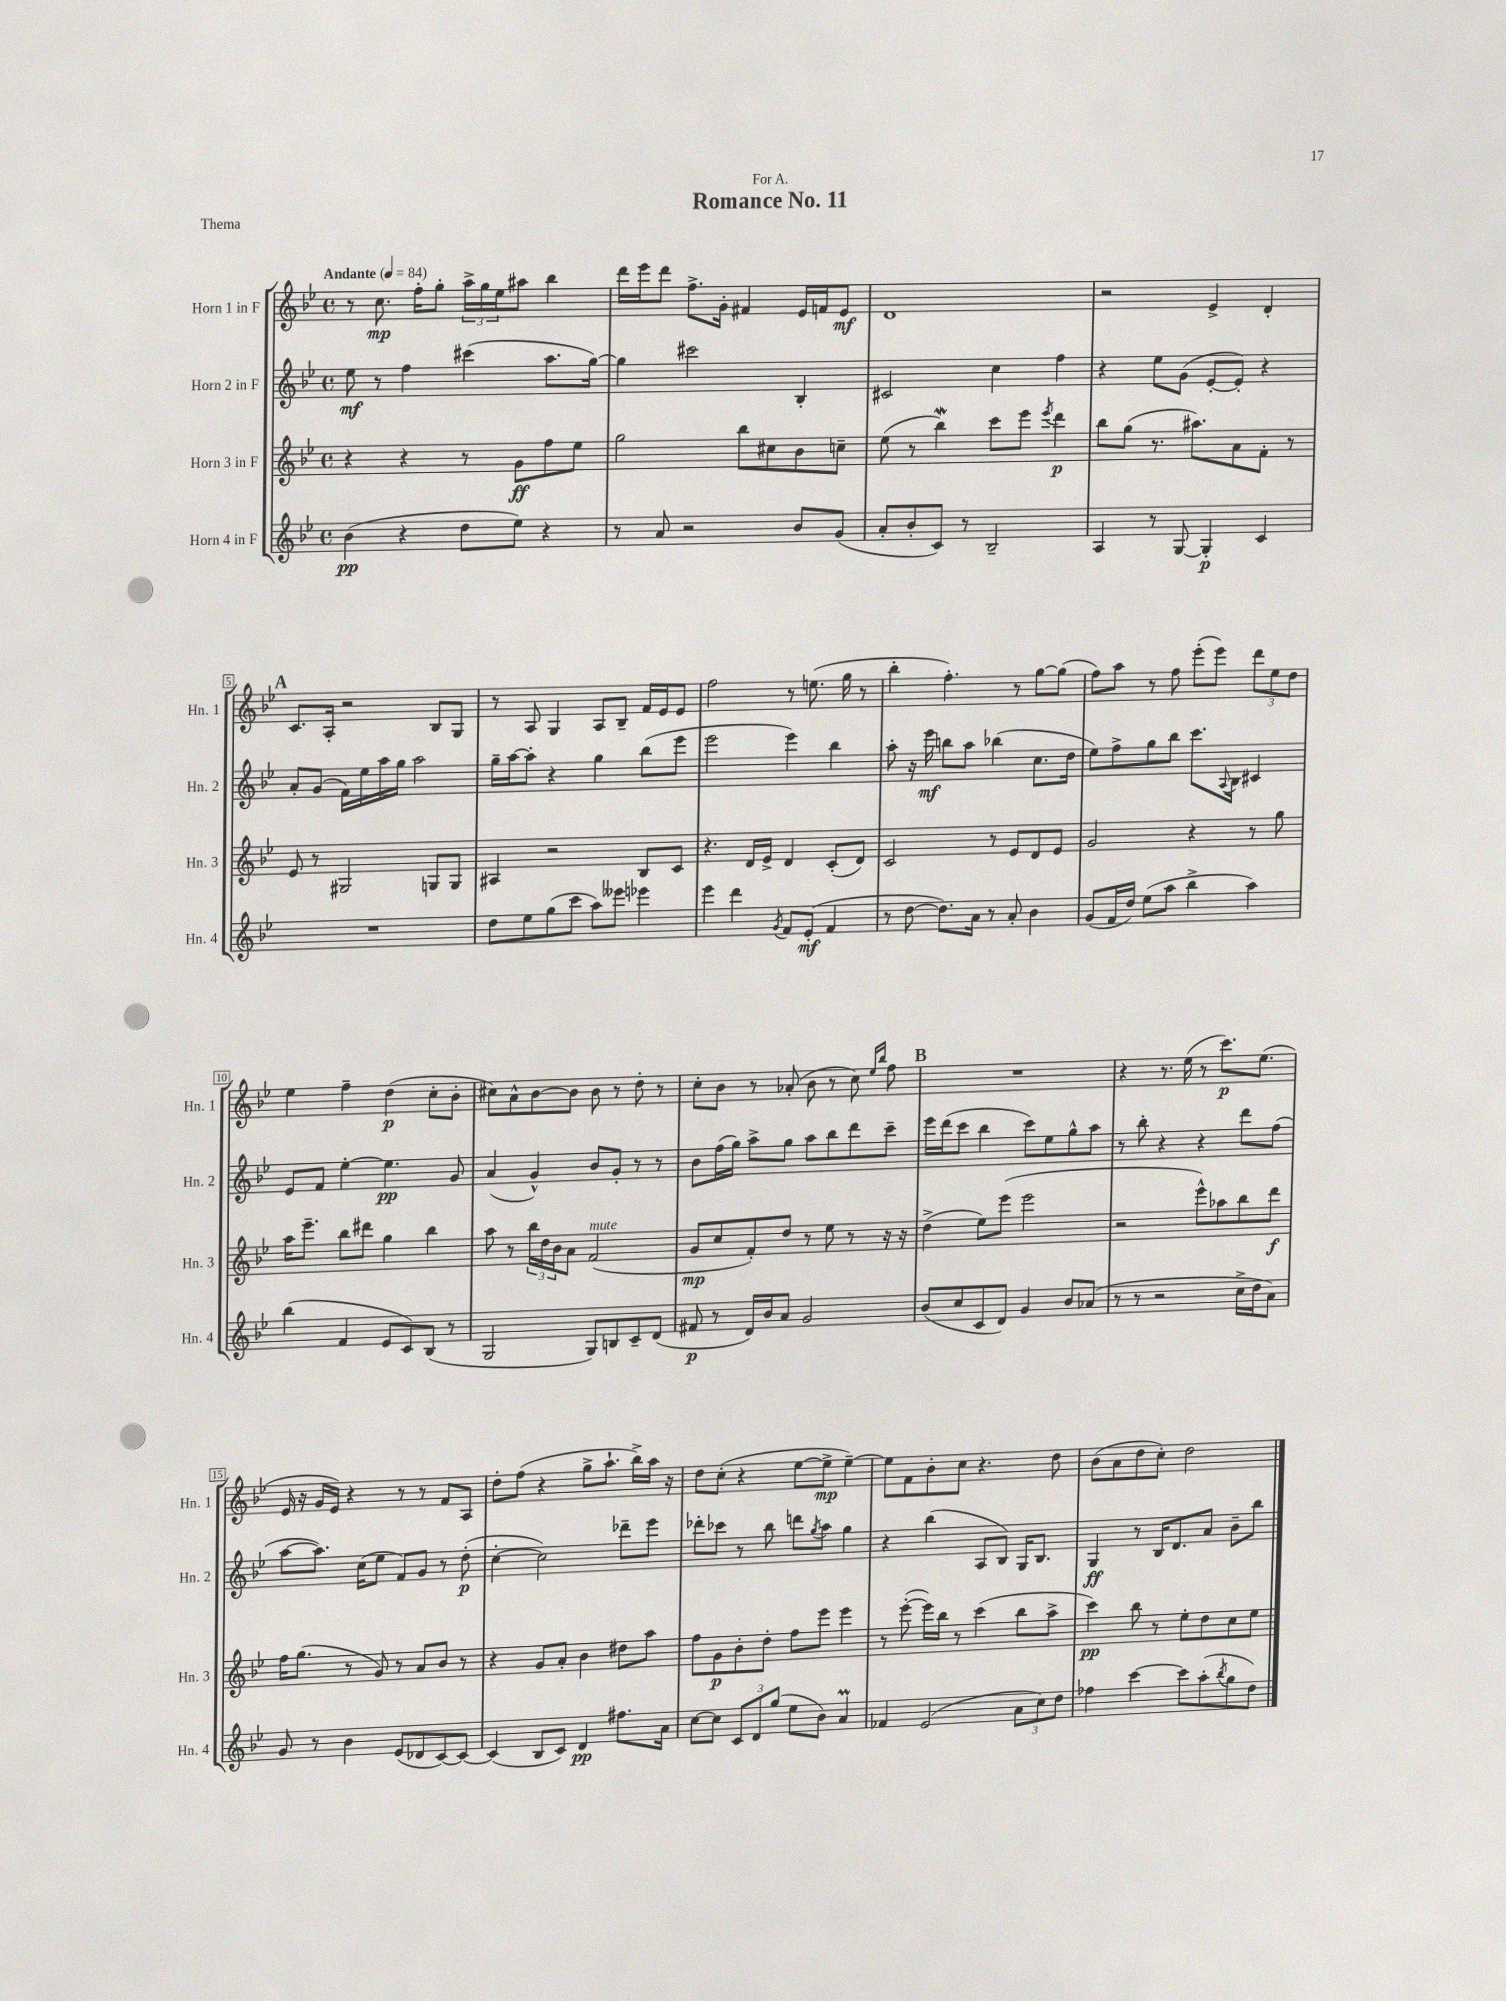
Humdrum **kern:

**kern	**kern	**kern	**kern
*staff4	*staff3	*staff2	*staff1
*clefG2	*clefG2	*clefG2	*clefG2
*k[b-e-]	*k[b-e-]	*k[b-e-]	*k[b-e-]
*M4/4	*M4/4	*M4/4	*M4/4
*met(c)	*met(c)	*met(c)	*met(c)
*MM84	*MM84	*MM84	*MM84
(4b-\	4r	8ee-\	8r
.	.	8r	8.cc\
4r	4r	4ff\	.
.	.	.	16ff'\LK
.	.	.	8gg'\J
8dd\L	8r	(4ccc#\	24aa^\LL
.	.	.	24gg\
.	.	.	24ee-\J
8ee-\J)	8g\L	.	8aa#\J
4r	8ff\	8.aa\L	4bb-\
.	8ee-\J	.	.
.	.	[16gg\Jk)	.
=	=	=	=
8r	2gg\	4gg\]	16ddd\LL
.	.	.	16eee-\J
8a/	.	.	8ddd\J
2r	.	2ccc#\	8.ff^\L
.	.	.	16g'\Jk
.	8bb-\L	.	4f#/
.	8cc#\	.	.
8b-/L	8b-\	4B-'/	16e-/LL
.	.	.	16f/J
(8g/J	8cc~\J	.	8e-/J
=	=	=	=
8a'/L	(8ee-\	2c#/	1d
8b-'/	8r	.	.
8c/J)	4bb-\)	.	.
8r	.	.	.
2B-~/	8ccc\L	4cc\	.
.	8eee-\J	.	.
.	8qeee-/	.	.
.	4ddd\	4ff\	.
=	=	=	=
4A/	8bb-\L	4r	2r
.	(8gg\J	.	.
8r	8.r	8ee-\L	.
[8G/	.	(8g\J	.
.	8.aa#\L)	.	.
4G'/]	.	[8e-'/L	4e-^/
.	8a\	8e-'/]J)	.
4c/	8f'\J	4r	4d'/
.	8r	.	.
=	=	=	=
1r	8e-/	8a'/L	8.c/L
.	8r	(8g/J	.
.	.	.	16A'/Jk
.	2G#/	16f\LL)	2r
.	.	16ee-\	.
.	.	16aa\	.
.	.	16gg\JJ	.
.	.	2aa\	.
.	8G/L	.	8B-/L
.	8G/J	.	8G/J
=	=	=	=
8dd\L	4A#/	16gg~\LL	8r
.	.	[16aa\J	.
8ee-\	.	8aa'\]J	8A/
(8gg\	2r	4r	4G/
8ccc\J	.	.	.
8aa\L)	.	4gg\	8A/L
8eee--\J	.	.	8B-~/J
4eee-\	8B-/L	(8bb-\L	16f/LL
.	.	.	16e-/J
.	8c/J	8eee-\J	8e-/J
=	=	=	=
4eee-\	4.r	2eee-\	2ff\
4ddd\	.	.	.
.	16d/LL	.	.
.	16e-^/JJ	.	.
8qg/	.	.	.
8f/L	4d/	4eee-\)	8r
(8e-'/J	.	.	(8.ee\
4f/	(8c'/L	4bb-\	.
.	.	.	16gg\
.	8d/J)	.	8r
=	=	=	=
8r	2c/	8aa'\	4bb-'\
[8dd\	.	16r	.
.	.	16eee-\	.
8.dd\]L)	.	8bb\L	4.ff'\)
.	.	8aa\J	.
16a\Jk	.	.	.
8r	8r	(4bb-\	.
8a'/	8e-/L	.	8r
4b-\	8d/	8.cc\L	[8gg\L
.	8e-/J	.	(8gg\]J
.	.	16dd\Jk	.
=	=	=	=
(8g/L	2g/	8ee-\L)	8ff\L)
16f/L	.	8ff^\	8aa\J
16dd/JJ)	.	.	.
(8ee-\L	.	8gg\	8r
8aa\J	.	8bb-\J	8ff\
4bb-^\	4r	8.ccc\L	(8eee-'\L
.	.	.	8eee-\J)
.	.	8qqA/	.
.	.	16B-\Jk	.
4aa\)	8r	4c#/	12ddd\L
.	.	.	12ee-\
.	8gg\	.	.
.	.	.	12dd\J
=	=	=	=
(4bb-\	16aa\LK	8e-/L	4ee-\
.	8.eee-~\J	.	.
.	.	8f/J	.
4f/	8bb-\L	[4ee-'\	4ff~\
.	8ddd#\J	.	.
8e-/L	4gg\	4.ee-\]	(4dd\
8c/)	.	.	.
(8B-/J	4bb-\	.	8cc'\L
8r	.	8g/	8b-'\J
=	=	=	=
2G/	8aa\	(4a/	8cc#\L)
.	8r	.	8a^^\
.	24bb-\LL	4g^^/)	[8b-\
.	24dd\	.	.
.	24b-\J	.	.
.	8a\J	.	8b-\]J
8G/L)	(2f/	8b-/L	8b-\
8B/	.	8g'/J	8r
8c~/	.	8r	8dd'\
(8d/J	.	8r	8r
=	=	=	=
8f#/	8g/L	8b-\L	8cc'\L
8r	8cc/	(16ff\L	8b-\J
.	.	16gg\JJ)	.
16d/LL)	8f'/)	8aa^\L	8r
16b-/J	.	.	.
8a/J	8dd/J	8gg\J	(8a-'/
2g/	8r	8aa\L	8b-\
.	8ee-\	8bb-\	8r
.	8r	8ddd\	8cc\)
.	.	.	16qqee-/LL
.	.	.	16qqbb-/JJ
.	16r	8ccc~\J	8ff\
.	16r	.	.
=	=	=	=
(8b-/L	(4dd^\	16eee-\LL	1r
.	.	(16ddd\J	.
8cc/	.	8ccc\J	.
8c/	8ee-\L)	4bb-\	.
8d/J)	(8eee-\J	.	.
4g/	2eee-\	8ccc\L)	.
.	.	8ee-\	.
8b-/L	.	8gg^^\	.
(8a-/J	.	8aa\J	.
=	=	=	=
8r	2r	8r	4r
8r	.	8bb-'\	.
2r	.	4r	8.r
.	.	.	(16ee-\
.	8eee-^^\L)	4r	8r
.	8aa-\	.	8.ccc\L)
16cc^\LL	8bb-\	8ddd\L	.
16dd\J	.	.	(8.ee-\J
8a\J)	8ddd\J	(8ff\J	.
=	=	=	=
8g/	16ff\LK	[8aa\L	16e-/
.	(8.gg\J	.	16r
8r	.	8.aa\]J)	16g/LL
.	.	.	16e-/JJ)
4b-\	8r	.	4r
.	.	(16cc\LK	.
.	8g/)	8ee-\J	.
(8e-/L	8r	8f/L)	8r
8d-/	8a/L	8g/J	8r
[8c/)	8b-/J	8r	8f/L
8c/_J	8r	(8dd'\	8A/J
=	=	=	=
(4c/]	4r	[4cc'\	8dd'\L
.	.	.	(8ff\J
8B-/L	8g/L	2cc\])	4r
8c/J)	8a'/J	.	.
4d/	4b-\	.	8gg^\L
.	.	.	8.aa`\J
8.ff#\L	8dd#\L	8ddd-~\L	.
.	.	.	16bb-^\LL)
.	8aa\J	8eee-\J	16aa\JJ
16a\Jk	.	.	16r
=	=	=	=
[8cc\L	8ff\L	8ddd-'\L	8dd\L
8cc\]J	8g\	8ccc-\J	(8cc'\J
12c/L	8b-'\	8r	4r
12d/	.	.	.
.	8dd'\J	8bb-\	.
(12gg/J	.	.	.
8ee-\L	8ff\L	8ddd\L	[8ee-\L
.	.	8qgg/	.
8b-\J)	8eee-\J	8aa\J	8ee-^\]J
4a/	4eee-\	4gg\	[4ee-~\)
=	=	=	=
4f-/	8r	4r	8ee-\]L
.	([8eee-'\	.	8f\
(2e-/	16eee-\]LL)	(4bb-\	8b-'\
.	16bb-\JJ	.	.
.	8r	.	8cc\J
.	(4ccc\	8A/L	4.r
.	.	8B-/J)	.
12a\L	8bb-\L	16G/LK	.
.	.	8.B-/J	.
12cc\)	.	.	.
.	8aa^\J	.	8dd\
12dd\J	.	.	.
=	=	=	=
4ff-\	4ccc\)	4G/	(8b-\L
.	.	.	8a\
[4ccc\	8bb-\	8r	8dd\
.	8r	16B-/LK	8cc'\J)
.	.	8.d/	.
8ccc\]L	8ee-'\L	.	2dd\
(8aa'\	8dd\	8a/J	.
8qbb-/	.	.	.
8gg\	8cc\	8b-~\L	.
8dd\J)	8ee-\J	8bb-\J	.
==	==	==	==
*-	*-	*-	*-
